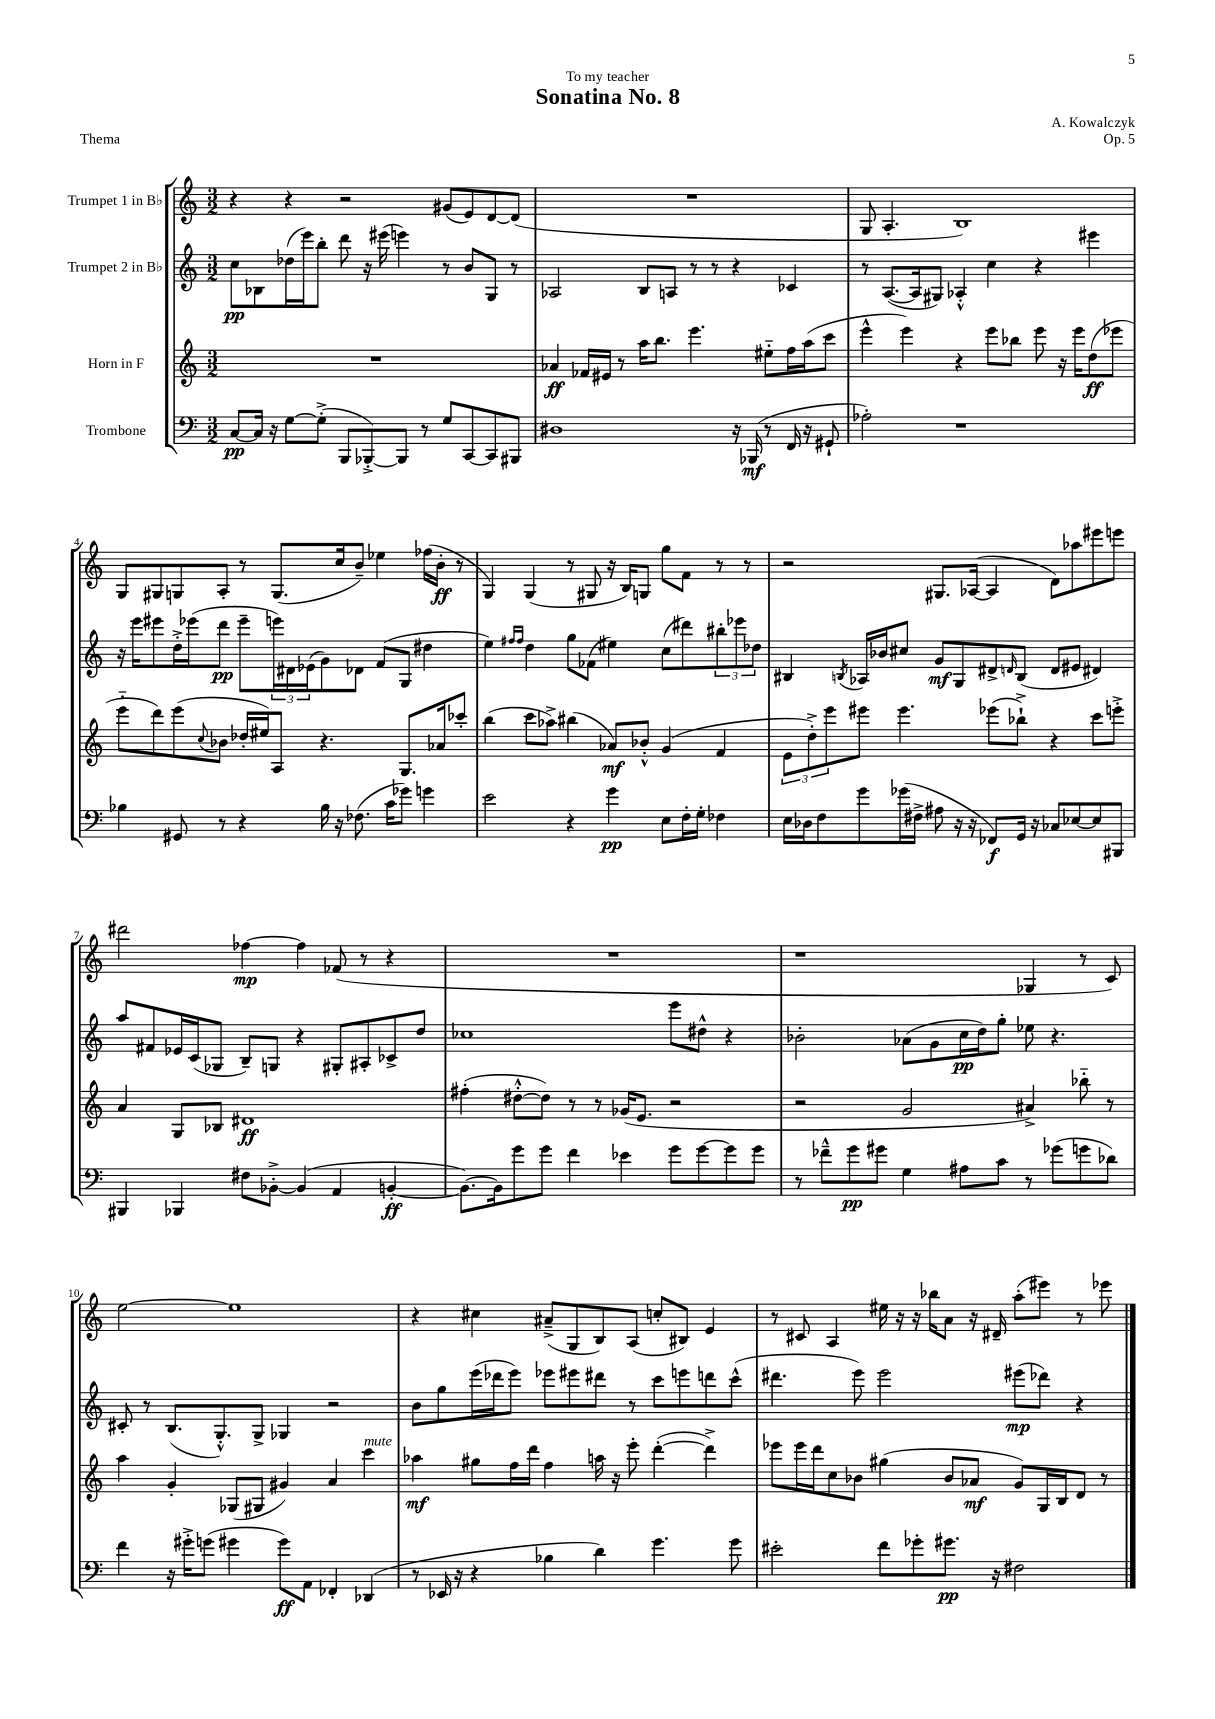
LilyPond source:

\header { title = "Sonatina No. 8" composer = "A. Kowalczyk" dedication = "To my teacher" opus = "Op. 5" piece = "Thema" }
<<
\new StaffGroup <<
\new Staff = "s0" \with { instrumentName = "Trumpet 1 in Bb" } {
    \clef treble \key c \major \numericTimeSignature \time 3/2
    r4 r4 r2 gis'8( e'8) d'8~ d'8( |
    R1. |
    g8 a4.-. b1) |
    g8 gis8 g8 a8-. r8 g8.( c''16 b'8--) ees''4 fes''16( b'16-.\ff r8 |
    g4) g4( r8 gis8 r16 b16) g8 g''8 f'8 r8 r8 |
    r2 gis8. aes16~( aes4 d'8) aes''8 eis'''8 e'''8 |
    dis'''2 fes''4~\mp fes''4 fes'8( r8 r4 |
    R1. |
    r1 ges4 r8 c'8) |
    e''2~ e''1 |
    r4 cis''4 ais'8--->( g8 b8) a8( c''8-. bis8) e'4 |
    r8 cis'8 a4 eis''16 r16 r16 bes''16 a'8 r16 dis'16-- a''8-.( eis'''8) r8 ees'''8 \bar "|." |
}
\new Staff = "s1" \with { instrumentName = "Trumpet 2 in Bb" } {
    \clef treble \key c \major \numericTimeSignature \time 3/2
    c''8\pp bes8 des''16( e'''16) b''8-. d'''8 r16 eis'''16( e'''4) r8 b'8 g8 r8 |
    aes2 b8 a8 r8 r8 r4 ces'4 |
    r8 a8.~( a16 gis8) aes4-.-^ c''4 r4 eis'''4 |
    r16 e'''16 eis'''8 d''16-.-> ees'''16( d'''8\pp ees'''8-- \tuplet 3/2 { e'''16) dis'16 ees'16( } g'8) des'8 f'8( g8 dis''4 |
    e''4) \grace { fis''16 fis''16 } d''4 g''8 fes'8( eis''4) c''8( dis'''8) \tuplet 3/2 { bis''8-. ees'''8 des''8 } |
    bis4 \acciaccatura { b8 } aes16 bes'16 cis''8 g'8\mf g8 dis'8-> \grace { d'16 } b8( d'8 eis'8 dis'4) |
    a''8 fis'8 ees'16 c'16( ges8 b8--) g8 r4 gis8-. ais8-. ces'8-> d''8 |
    ces''1 e'''8 dis''8-^ r4 |
    bes'2-. aes'8( g'8 c''16\pp d''16) g''8-. ees''8 r4. |
    cis'8-. r8 b8.( g8.-.-^) g8-> ges4 r2 |
    b'8 g''8 e'''16( des'''16 e'''8) ees'''8 eis'''8 dis'''8 r8 c'''8 e'''8 d'''8 c'''8-^( |
    dis'''4. e'''8) e'''2 eis'''8\mp( des'''8) r4 \bar "|." |
}
\new Staff = "s2" \with { instrumentName = "Horn in F" } {
    \clef treble \key c \major \numericTimeSignature \time 3/2
    R1. |
    aes'4\ff fes'16 eis'16 r8 a''16 b''8. e'''4. eis''8-_ f''16 a''16( c'''8 |
    e'''4-^ e'''4) r4 e'''8 bes''8 e'''8 r16 e'''16 d''8\ff( ees'''8 |
    e'''8-_ d'''8) e'''8( \appoggiatura { c''8 } bes'8 des''16-. eis''16) a8 r4. g8. aes'16 ces'''8-. |
    b''4( c'''8 aes''8->) bis''4( aes'8\mf) bes'8-.-^ g'4( f'4 |
    \tuplet 3/2 { e'8 d''8-.->) e'''8 } eis'''8 eis'''4. ees'''8( bes''8-!->) r4 c'''8 e'''8-.-> |
    a'4 g8 bes8 dis'1\ff |
    fis''4-.( dis''8~-.-^ dis''8) r8 r8 ges'16( e'8. r2 |
    r2 g'2 ais'4->) bes''8-_ r8 |
    a''4 g'4-. ges8( gis8 gis'4) a'4 c'''4^\markup { \italic "mute" } |
    aes''4\mf gis''8 f''16 d'''16 f''4 a''16 r16 e'''8-. d'''4~-.( d'''4->) |
    ees'''8 ees'''16 d'''16 c''8 bes'8 gis''4( bes'8 aes'8\mf g'8) g16 b16 d'8 r8 \bar "|." |
}
\new Staff = "s3" \with { instrumentName = "Trombone" } {
    \clef bass \key c \major \numericTimeSignature \time 3/2
    c8~\pp c16 r16 g8~ g8-.->( b,,8 bes,,8~-.->) bes,,8 r8 g8 c,8~ c,8 bis,,8 |
    dis1 r16 bes,,16\mf( r8 f,16 r16 gis,8-! |
    aes2-.) r1 |
    bes4 gis,8 r8 r4 bes16 r16 fes8.( c'16 ges'8) g'4 |
    e'2 r4 g'4\pp e8 f16-. g16-. fes4 |
    e16 des16 f8 g'8 ges'16( fis16-> ais8 r16 r16 fes,8\f) g,16 r16 ces8 ees8~ ees8 bis,,8 |
    bis,,4 bes,,4 fis8 bes,8~-.-> bes,4( a,4 b,4~-.\ff |
    b,8.~) b,16 g'8 g'8 f'4 ees'4 g'8 g'8~ g'8 g'8 |
    r8 fes'8---^ g'8\pp gis'8 g4 ais8 c'8 r8 ges'8( g'8 des'8) |
    f'4 r16 gis'16-.-> g'8( gis'4 gis'8\ff) a,8 fes,4-. des,4( |
    r8 ees,16 r16 r4 bes4 d'4) g'4. g'8 |
    eis'2-. f'8 ges'8-. gis'8.\pp r16 fis2 \bar "|." |
}
>>
>>
